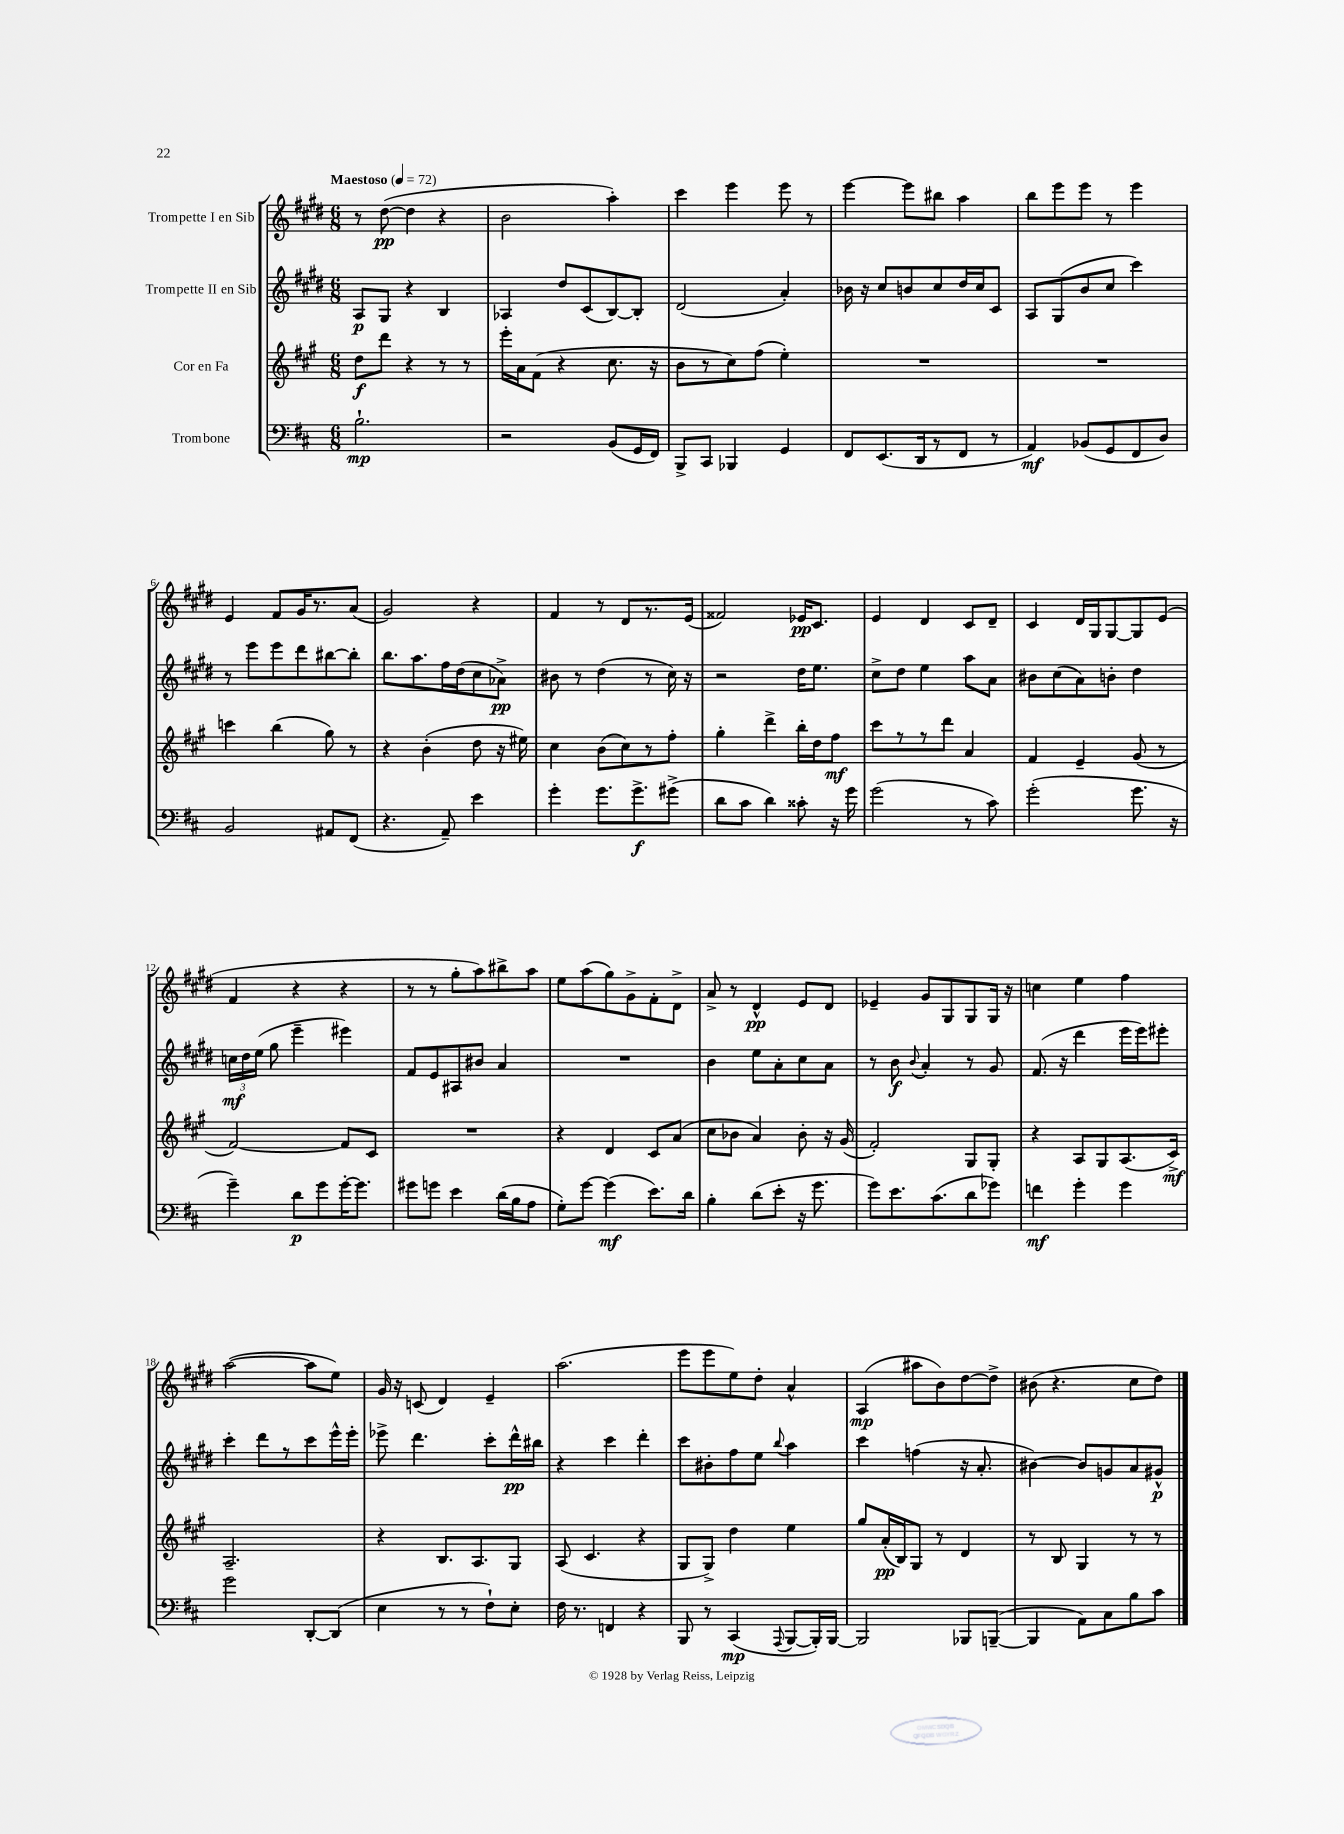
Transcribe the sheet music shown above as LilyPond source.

<<
\new StaffGroup <<
\new Staff = "s0" \with { instrumentName = "Trompette I en Sib" } {
    \clef treble \key e \major \numericTimeSignature \time 6/8 \tempo "Maestoso" 4 = 72
    \autoBeamOff r8 dis''8~\pp( dis''4 r4 |
    b'2 a''4-.) |
    cis'''4 e'''4 e'''8 r8 |
    e'''4~ e'''8[ bis''8] a''4 |
    b''8[ e'''8 e'''8] r8 e'''4 |
    e'4 fis'8[ gis'16 r8. a'8]( |
    gis'2) r4 |
    fis'4 r8 dis'8[ r8. e'16]( |
    fisis'2) ees'16[\pp cis'8.] |
    e'4 dis'4 cis'8[ dis'8]-- |
    cis'4 dis'16[ gis16 gis8~ gis8 e'8]( |
    fis'4 r4 r4 |
    r8 r8 gis''8[-. a''8) bis''8-> a''8] |
    e''8[ a''8( gis''8) gis'8-> fis'8-. dis'8]-> |
    a'8-> r8 dis'4-^\pp e'8[ dis'8] |
    ees'4-- gis'8[ gis8 gis8 gis16] r16 |
    c''4 e''4 fis''4 |
    a''2~( a''8[ e''8]) |
    gis'16 r16 c'8( dis'4) e'4-- |
    a''2.( |
    e'''8[ e'''8 e''8) dis''8]-. a'4-^ |
    a4\mp( ais''8[ b'8) dis''8~ dis''8]-> |
    bis'8( r4. cis''8[ dis''8]) \bar "|." |
}
\new Staff = "s1" \with { instrumentName = "Trompette II en Sib" } {
    \clef treble \key e \major \numericTimeSignature \time 6/8
    \autoBeamOff a8[\p gis8] r4 b4 |
    aes4 dis''8[ cis'8( b8~) b8]-. |
    dis'2( a'4-.) |
    bes'16 r16 cis''8[ b'8 cis''8 dis''16 cis''16 cis'8] |
    a8[ gis8( b'8 cis''8] cis'''4) |
    r8 e'''8[ e'''8 dis'''8 bis''8~ bis''8]-. |
    b''8.[ a''8. fis''16 dis''16( cis''8 aes'8]->\pp) |
    bis'8 r8 dis''4( r8 cis''16) r16 |
    r2 dis''16[ e''8.] |
    cis''8[-> dis''8] e''4 a''8[ a'8] |
    bis'8[ cis''8( a'8) b'8]-. dis''4 |
    \tuplet 3/2 { c''16[\mf dis''16 e''16]( } gis''8 e'''4-- eis'''4) |
    fis'8[ e'8 ais8 bis'8] a'4 |
    R2. |
    b'4 e''8[ a'8-. cis''8 a'8] |
    r8 b'8\f \appoggiatura { b'8 } a'4-. r8 gis'8 |
    fis'8.( r16 dis'''4 e'''16[ e'''16) eis'''8]-. |
    cis'''4-. dis'''8[ r8 cis'''8 e'''16-^ e'''16]-. |
    ees'''8-> dis'''4. cis'''8[-. dis'''16-^\pp bis''16] |
    r4 cis'''4 dis'''4-. |
    cis'''8[ bis'8-. fis''8 e''8] \appoggiatura { b''8 } a''4 |
    cis'''4 f''4( r16 a'8.-. |
    bis'4~) bis'8[ g'8 a'8 gis'8]-^\p \bar "|." |
}
\new Staff = "s2" \with { instrumentName = "Cor en Fa" } {
    \clef treble \key a \major \numericTimeSignature \time 6/8
    \autoBeamOff d''8[\f d'''8] r4 r8 r8 |
    e'''16[-. a'16 fis'8]( r4 cis''8. r16 |
    b'8[ r8 cis''8) fis''8]( e''4-.) |
    R2. |
    R2. |
    c'''4 b''4( gis''8) r8 |
    r4 b'4-.( d''8 r16 eis''16) |
    cis''4 b'8[( cis''8) r8 fis''8]-. |
    gis''4-. d'''4-> b''16[-. d''16 fis''8]\mf |
    cis'''8[ r8 r8 d'''8] a'4 |
    fis'4 e'4-- gis'8( r8 |
    fis'2~) fis'8[ cis'8] |
    R2. |
    r4 d'4 cis'8[ a'8]( |
    cis''8[ bes'8] a'4) bes'8-. r16 gis'16( |
    fis'2-.) gis8[ gis8]-. |
    r4 a8[ gis8 a8.( cis'16]->\mf) |
    a2.-- |
    r4 b8.[ a8. gis8] |
    a8( cis'4. r4 |
    gis8[ gis8]->) d''4 e''4 |
    gis''8[ a'16-.\pp( b16) gis8] r8 d'4 |
    r8 b8 gis4 r8 r8 \bar "|." |
}
\new Staff = "s3" \with { instrumentName = "Trombone" } {
    \clef bass \key d \major \numericTimeSignature \time 6/8
    \autoBeamOff b2.-!\mp |
    r2 b,8[( g,16 fis,16]) |
    b,,8[-> cis,8] bes,,4 g,4 |
    fis,8[ e,8.( d,16 r8 fis,8] r8 |
    a,4\mf) bes,8[( g,8 fis,8 d8]) |
    b,2 ais,8[ fis,8]( |
    r4. a,8--) e'4 |
    g'4-. g'8.[ g'8.->\f gis'8]->( |
    d'8[ cis'8] d'4) cisis'8-. r16 g'16 |
    g'2( r8 cis'8) |
    g'2-.( g'8. r16 |
    g'4--) d'8[\p g'8 g'16~-. g'8.] |
    gis'8[ g'8] e'4 d'16[( b16 a8] |
    g8[-.) g'8]~ g'4\mf( e'8.[) d'16] |
    b4-. d'8[( e'8]-. r16 g'8. |
    g'8[) e'8. cis'8.( d'8 ges'8]) |
    f'4\mf g'4-. g'4 |
    g'2 d,8[~-. d,8]( |
    e4 r8 r8 fis8[-!) e8]-. |
    fis16 r8. f,4 r4 |
    b,,8 r8 cis,4\mp( \appoggiatura { a,,8 } b,,8[~ b,,16-.) b,,16]~ |
    b,,2 bes,,8[ b,,8]~--( |
    b,,4 a,8[) cis8 b8 cis'8] \bar "|." |
}
>>
>>
